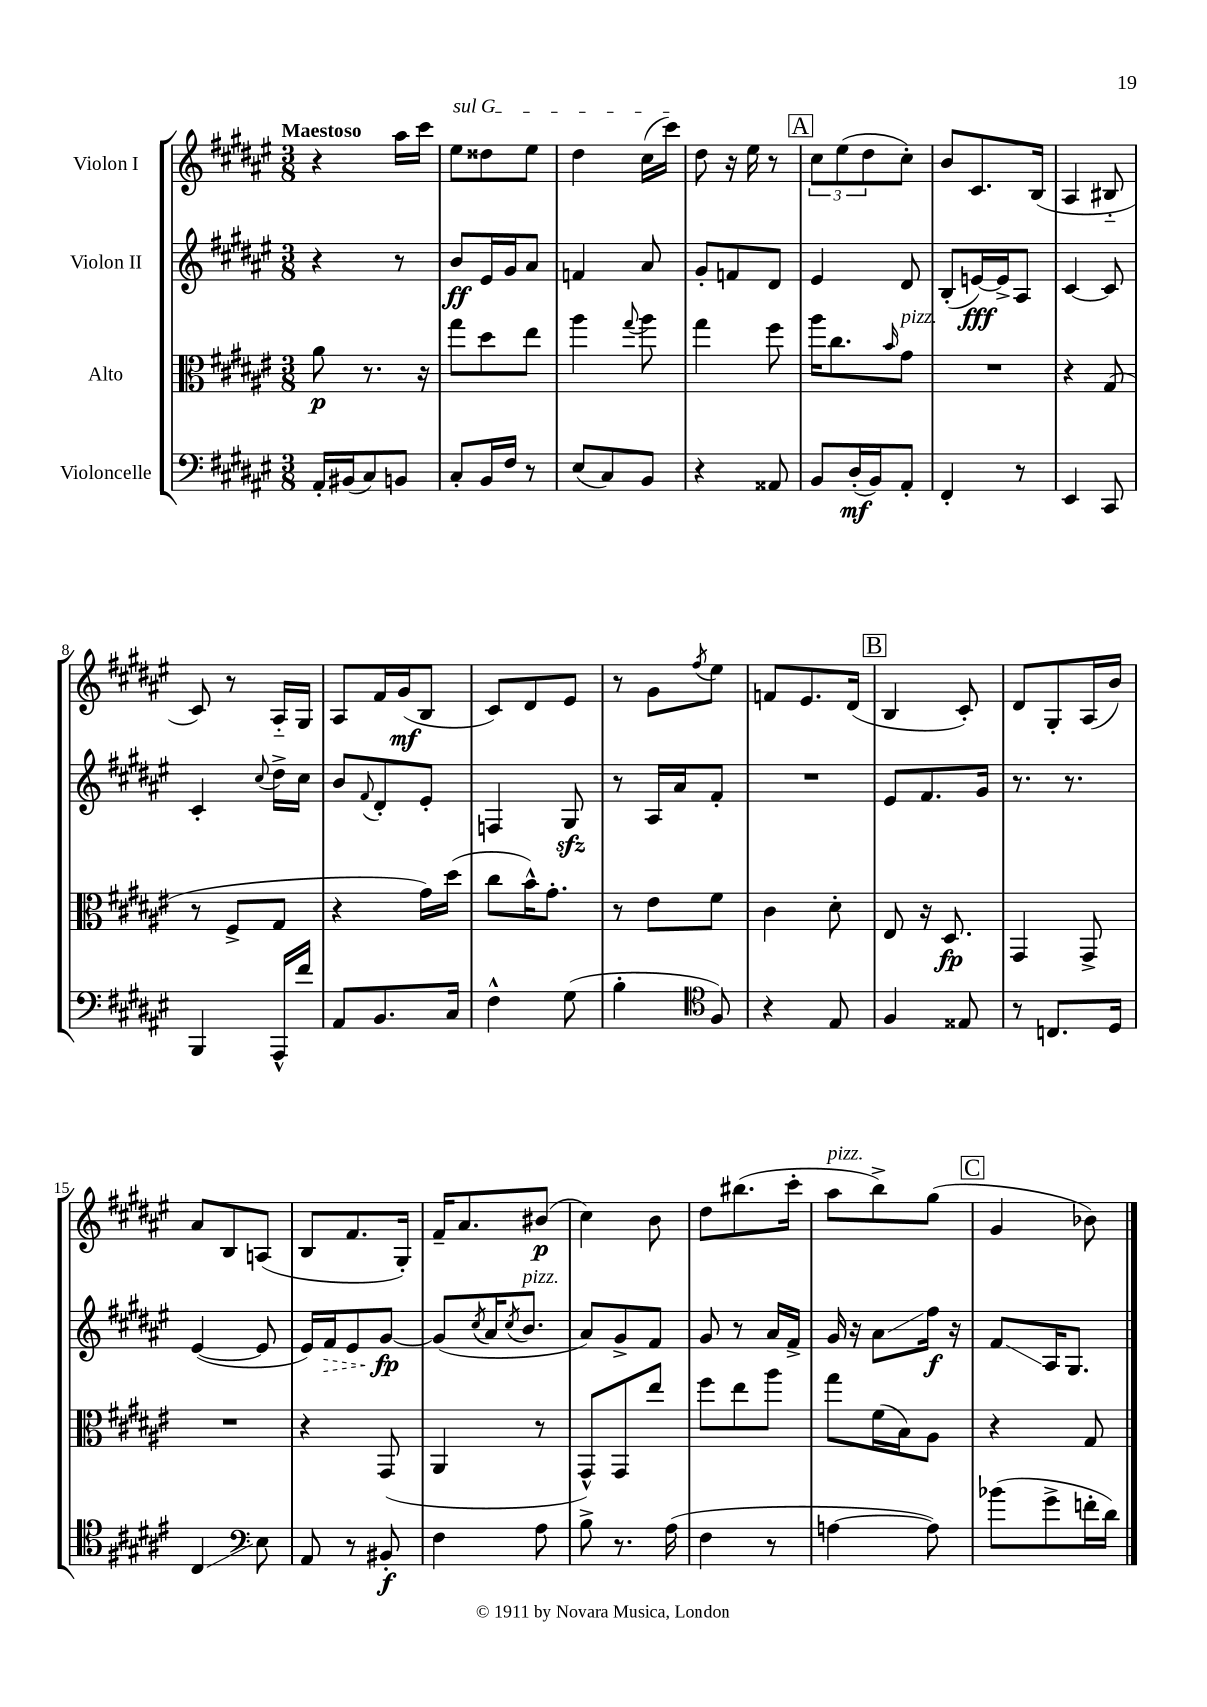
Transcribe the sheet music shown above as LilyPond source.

<<
\new StaffGroup <<
\new Staff = "s0" \with { instrumentName = "Violon I" } {
    \clef treble \key fis \major \numericTimeSignature \time 3/8 \tempo "Maestoso"
    r4 ais''16 cis'''16 |
    \once \override TextSpanner.bound-details.left.text = \markup { \italic "sul G" } eis''8\startTextSpan disis''8 eis''8 |
    dis''4 cis''16( cis'''16\stopTextSpan) |
    dis''8 r16 eis''16 r8 |
    \mark \markup { \box "A" } \tuplet 3/2 { cis''8 eis''8( dis''8 } cis''8-.) |
    b'8 cis'8. b16( |
    ais4 bis8-_ |
    cis'8) r8 ais16-_ gis16 |
    ais8 fis'16 gis'16\mf( b8 |
    cis'8) dis'8 eis'8 |
    r8 gis'8 \acciaccatura { fis''8 } eis''8 |
    f'8 eis'8. dis'16( |
    \mark \markup { \box "B" } b4 cis'8-.) |
    dis'8 gis8-. ais16( b'16) |
    ais'8 b8 a8( |
    b8 fis'8. gis16-.) |
    fis'16-- ais'8. bis'8\p( |
    cis''4) b'8 |
    dis''8 bis''8.( cis'''16-. |
    ais''8^\markup { \italic "pizz." } b''8->) gis''8( |
    \mark \markup { \box "C" } gis'4 bes'8) \bar "|." |
}
\new Staff = "s1" \with { instrumentName = "Violon II" } {
    \clef treble \key fis \major \numericTimeSignature \time 3/8
    r4 r8 |
    b'8\ff eis'16 gis'16 ais'8 |
    f'4 ais'8 |
    gis'8-. f'8 dis'8 |
    \mark \markup { \box "A" } eis'4 dis'8 |
    b8-.( e'16~\fff) e'16-> ais8 |
    cis'4~ cis'8 |
    cis'4-. \appoggiatura { cis''8 } dis''16-> cis''16 |
    b'8 \appoggiatura { fis'8 } dis'8-. eis'8-. |
    f4 gis8\sfz |
    r8 ais16 ais'16 fis'8-. |
    R4. |
    \mark \markup { \box "B" } eis'8 fis'8. gis'16 |
    r8. r8. |
    eis'4~( eis'8 |
    eis'16) \once \override Hairpin.style = #'dashed-line fis'16\> eis'8 gis'8~\fp\! |
    gis'8( \acciaccatura { cis''8 } ais'16 \acciaccatura { cis''8 } b'8.^\markup { \italic "pizz." } |
    ais'8) gis'8-> fis'8 |
    gis'8 r8 ais'16 fis'16-> |
    gis'16 r16 ais'8\glissando fis''16\f r16 |
    \mark \markup { \box "C" } fis'8\glissando ais16 gis8. \bar "|." |
}
\new Staff = "s2" \with { instrumentName = "Alto" } {
    \clef alto \key fis \major \numericTimeSignature \time 3/8
    ais'8\p r8. r16 |
    gis''8 dis''8 eis''8 |
    ais''4 \appoggiatura { gis''8 } ais''8 |
    gis''4 fis''8 |
    \mark \markup { \box "A" } ais''16 cis''8. \grace { b'16 } gis'8^\markup { \italic "pizz." } |
    R4. |
    r4 gis8( |
    r8 fis8-> gis8 |
    r4 gis'16) dis''16( |
    cis''8 b'16-^) gis'8.-. |
    r8 eis'8 fis'8 |
    cis'4 dis'8-. |
    \mark \markup { \box "B" } eis8 r16 dis8.\fp |
    gis,4 gis,8-> |
    R4. |
    r4 gis,8( |
    ais,4 r8 |
    gis,8-^) gis,8 eis''8 |
    fis''8 eis''8 ais''8 |
    gis''8 fis'16( b16) ais8 |
    \mark \markup { \box "C" } r4 gis8 \bar "|." |
}
\new Staff = "s3" \with { instrumentName = "Violoncelle" } {
    \clef bass \key fis \major \numericTimeSignature \time 3/8
    ais,16-. bis,16( cis8) b,8 |
    cis8-. b,16 fis16 r8 |
    eis8( cis8) b,8 |
    r4 aisis,8 |
    \mark \markup { \box "A" } b,8 dis16-.\mf( b,16) ais,8-. |
    fis,4-. r8 |
    eis,4 cis,8 |
    b,,4 ais,,16-^ fis'16 |
    ais,8 b,8. cis16 |
    fis4-^ gis8( |
    b4-. \clef tenor fis8) |
    r4 eis8 |
    \mark \markup { \box "B" } fis4 eisis8 |
    r8 c8. dis16 |
    cis4\glissando \clef bass eis8 |
    ais,8 r8 bis,8-.\f |
    fis4 ais8 |
    b8-> r8. ais16( |
    fis4 r8 |
    a4~ a8) |
    \mark \markup { \box "C" } bes'8( gis'8-> f'16-. dis'16) \bar "|." |
}
>>
>>
